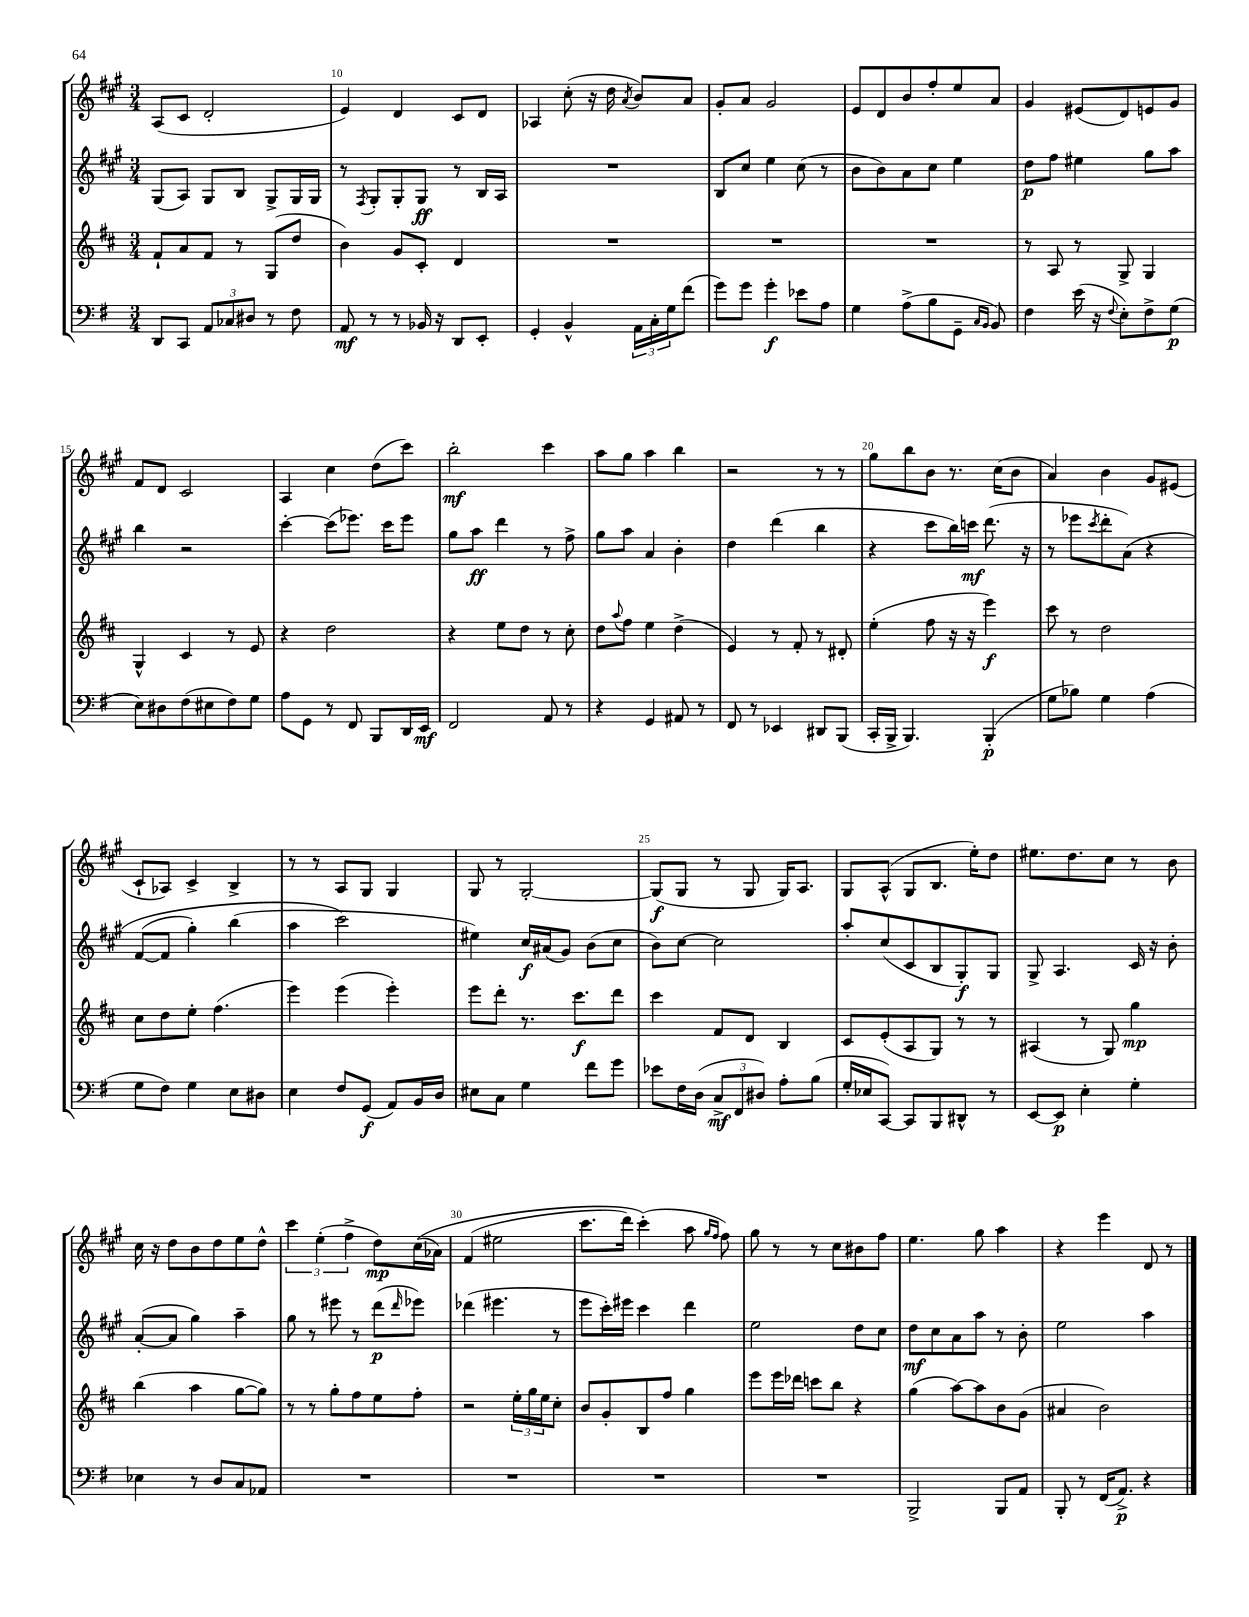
<<
\new StaffGroup <<
\new Staff = "s0" {
    \clef treble \key a \major \numericTimeSignature \time 3/4
    a8( cis'8 d'2-. |
    e'4) d'4 cis'8 d'8 |
    aes4 cis''8-.( r16 d''16 \acciaccatura { a'8 } b'8) a'8 |
    gis'8-. a'8 gis'2 |
    e'8 d'8 b'8 fis''8-. e''8 a'8 |
    gis'4 eis'8( d'8) e'8 gis'8 |
    fis'8 d'8 cis'2 |
    a4 cis''4 d''8( cis'''8) |
    b''2-.\mf cis'''4 |
    a''8 gis''8 a''4 b''4 |
    r2 r8 r8 |
    gis''8 b''8 b'8 r8. cis''16( b'8 |
    a'4) b'4 gis'8 eis'8( |
    cis'8-! aes8) cis'4-> b4-> |
    r8 r8 a8 gis8 gis4 |
    gis8 r8 gis2~-. |
    gis8\f( gis8 r8 gis8 gis16) a8. |
    gis8 a8-^( gis8 b8. e''16-.) d''8 |
    eis''8. d''8. cis''8 r8 b'8 |
    cis''16 r16 d''8 b'8 d''8 e''8 d''8-^ |
    \tuplet 3/2 { cis'''4 e''4-.( fis''4-> } d''8\mp) cis''16(\( aes'16) |
    fis'4( eis''2 |
    cis'''8. d'''16) cis'''4-.(\) a''8 \grace { gis''16 fis''16 } fis''8) |
    gis''8 r8 r8 cis''8 bis'8 fis''8 |
    e''4. gis''8 a''4 |
    r4 e'''4 d'8 r8 \bar "|." |
}
\new Staff = "s1" {
    \clef treble \key a \major \numericTimeSignature \time 3/4
    gis8( a8) gis8 b8 gis8-> gis16 gis16 |
    r8 \acciaccatura { fis8 } gis8-. gis8-. gis8\ff r8 b16 a16 |
    R2. |
    b8 cis''8 e''4 cis''8( r8 |
    b'8 b'8) a'8 cis''8 e''4 |
    d''8\p fis''8 eis''4 gis''8 a''8 |
    b''4 r2 |
    cis'''4~-. cis'''8( ees'''8.) cis'''16 ees'''8 |
    gis''8 a''8\ff d'''4 r8 fis''8-> |
    gis''8 a''8 a'4 b'4-. |
    d''4 d'''4( b''4 |
    r4 cis'''8 b''16) c'''16\mf d'''8.( r16 |
    r8 ees'''8 \acciaccatura { cis'''8 } d'''8-. a'8)\( r4 |
    fis'8~( fis'8 gis''4-.) b''4( |
    a''4 cis'''2\) |
    eis''4) cis''16\f ais'16( gis'8) b'8( cis''8 |
    b'8) cis''8~ cis''2 |
    a''8-. cis''8( cis'8 b8 gis8-.\f) gis8 |
    gis8-> a4. cis'16 r16 b'8-. |
    a'8~-.( a'8 gis''4) a''4-- |
    gis''8 r8 eis'''8 r8 d'''8\p( \grace { d'''16 } ees'''8) |
    des'''4( eis'''4. r8 |
    e'''8 cis'''16-.) eis'''16 cis'''4 d'''4 |
    e''2 d''8 cis''8 |
    d''8\mf cis''8 a'8 a''8 r8 b'8-. |
    e''2 a''4 \bar "|." |
}
\new Staff = "s2" {
    \clef treble \key d \major \numericTimeSignature \time 3/4
    fis'8-! a'8 fis'8 r8 g8( d''8 |
    b'4) g'8 cis'8-. d'4 |
    R2. |
    R2. |
    R2. |
    r8 a8 r8 g8-> g4 |
    g4-^ cis'4 r8 e'8 |
    r4 d''2 |
    r4 e''8 d''8 r8 cis''8-. |
    d''8 \appoggiatura { a''8 } fis''8 e''4 d''4->( |
    e'4) r8 fis'8-. r8 dis'8-. |
    e''4-.( fis''8 r16 r16 e'''4\f) |
    cis'''8 r8 d''2 |
    cis''8 d''8 e''8-. fis''4.( |
    e'''4) e'''4( e'''4-.) |
    e'''8 d'''8-. r8. cis'''8.\f d'''8 |
    cis'''4 fis'8 d'8 b4 |
    cis'8 e'8-.( a8 g8) r8 r8 |
    ais4( r8 g8) g''4\mp |
    b''4( a''4 g''8~ g''8) |
    r8 r8 g''8-. fis''8 e''8 fis''8-. |
    r2 \tuplet 3/2 { e''16-. g''16 e''16 } cis''8-. |
    b'8 g'8-. b8 fis''8 g''4 |
    e'''8 e'''16 des'''16 c'''8 b''8 r4 |
    g''4( a''8~) a''8 b'8 g'8( |
    ais'4 b'2) \bar "|." |
}
\new Staff = "s3" {
    \clef bass \key g \major \numericTimeSignature \time 3/4
    d,8 c,8 \tuplet 3/2 { a,8 ces8 dis8 } r8 fis8 |
    a,8\mf r8 r8 bes,16 r16 d,8 e,8-. |
    g,4-. b,4-^ \tuplet 3/2 { a,16 c16-. g16 } fis'8( |
    g'8) g'8 g'4-.\f ees'8 a8 |
    g4 a8->( b8 g,8-- \grace { c16 b,16 } b,8) |
    fis4 e'16( r16 \appoggiatura { fis8 } e8-.) fis8-> g8\p( |
    e8) dis8 fis8( eis8 fis8) g8 |
    a8 g,8 r8 fis,8 b,,8 d,16 e,16\mf |
    fis,2 a,8 r8 |
    r4 g,4 ais,8 r8 |
    fis,8 r8 ees,4 dis,8 b,,8( |
    c,16-. b,,16-> b,,4.) b,,4-.\p( |
    g8 bes8) g4 a4( |
    g8 fis8) g4 e8 dis8 |
    e4 fis8 g,8\f( a,8) b,16 d16 |
    eis8 c8 g4 fis'8 g'8 |
    ees'8 fis16 d16( \tuplet 3/2 { c8->\mf fis,8 dis8) } a8-. b8( |
    g16-. ees16 c,8~) c,8 b,,8 dis,8-^ r8 |
    e,8~ e,8\p e4-. g4-. |
    ees4 r8 d8 c8 aes,8 |
    R2. |
    R2. |
    R2. |
    R2. |
    b,,2-> b,,8 a,8 |
    b,,8-. r8 fis,16( a,8.->\p) r4 \bar "|." |
}
>>
>>
\layout { \context { \Score currentBarNumber = #9 \override BarNumber.break-visibility = ##(#f #t #t) barNumberVisibility = #(every-nth-bar-number-visible 5) } }
